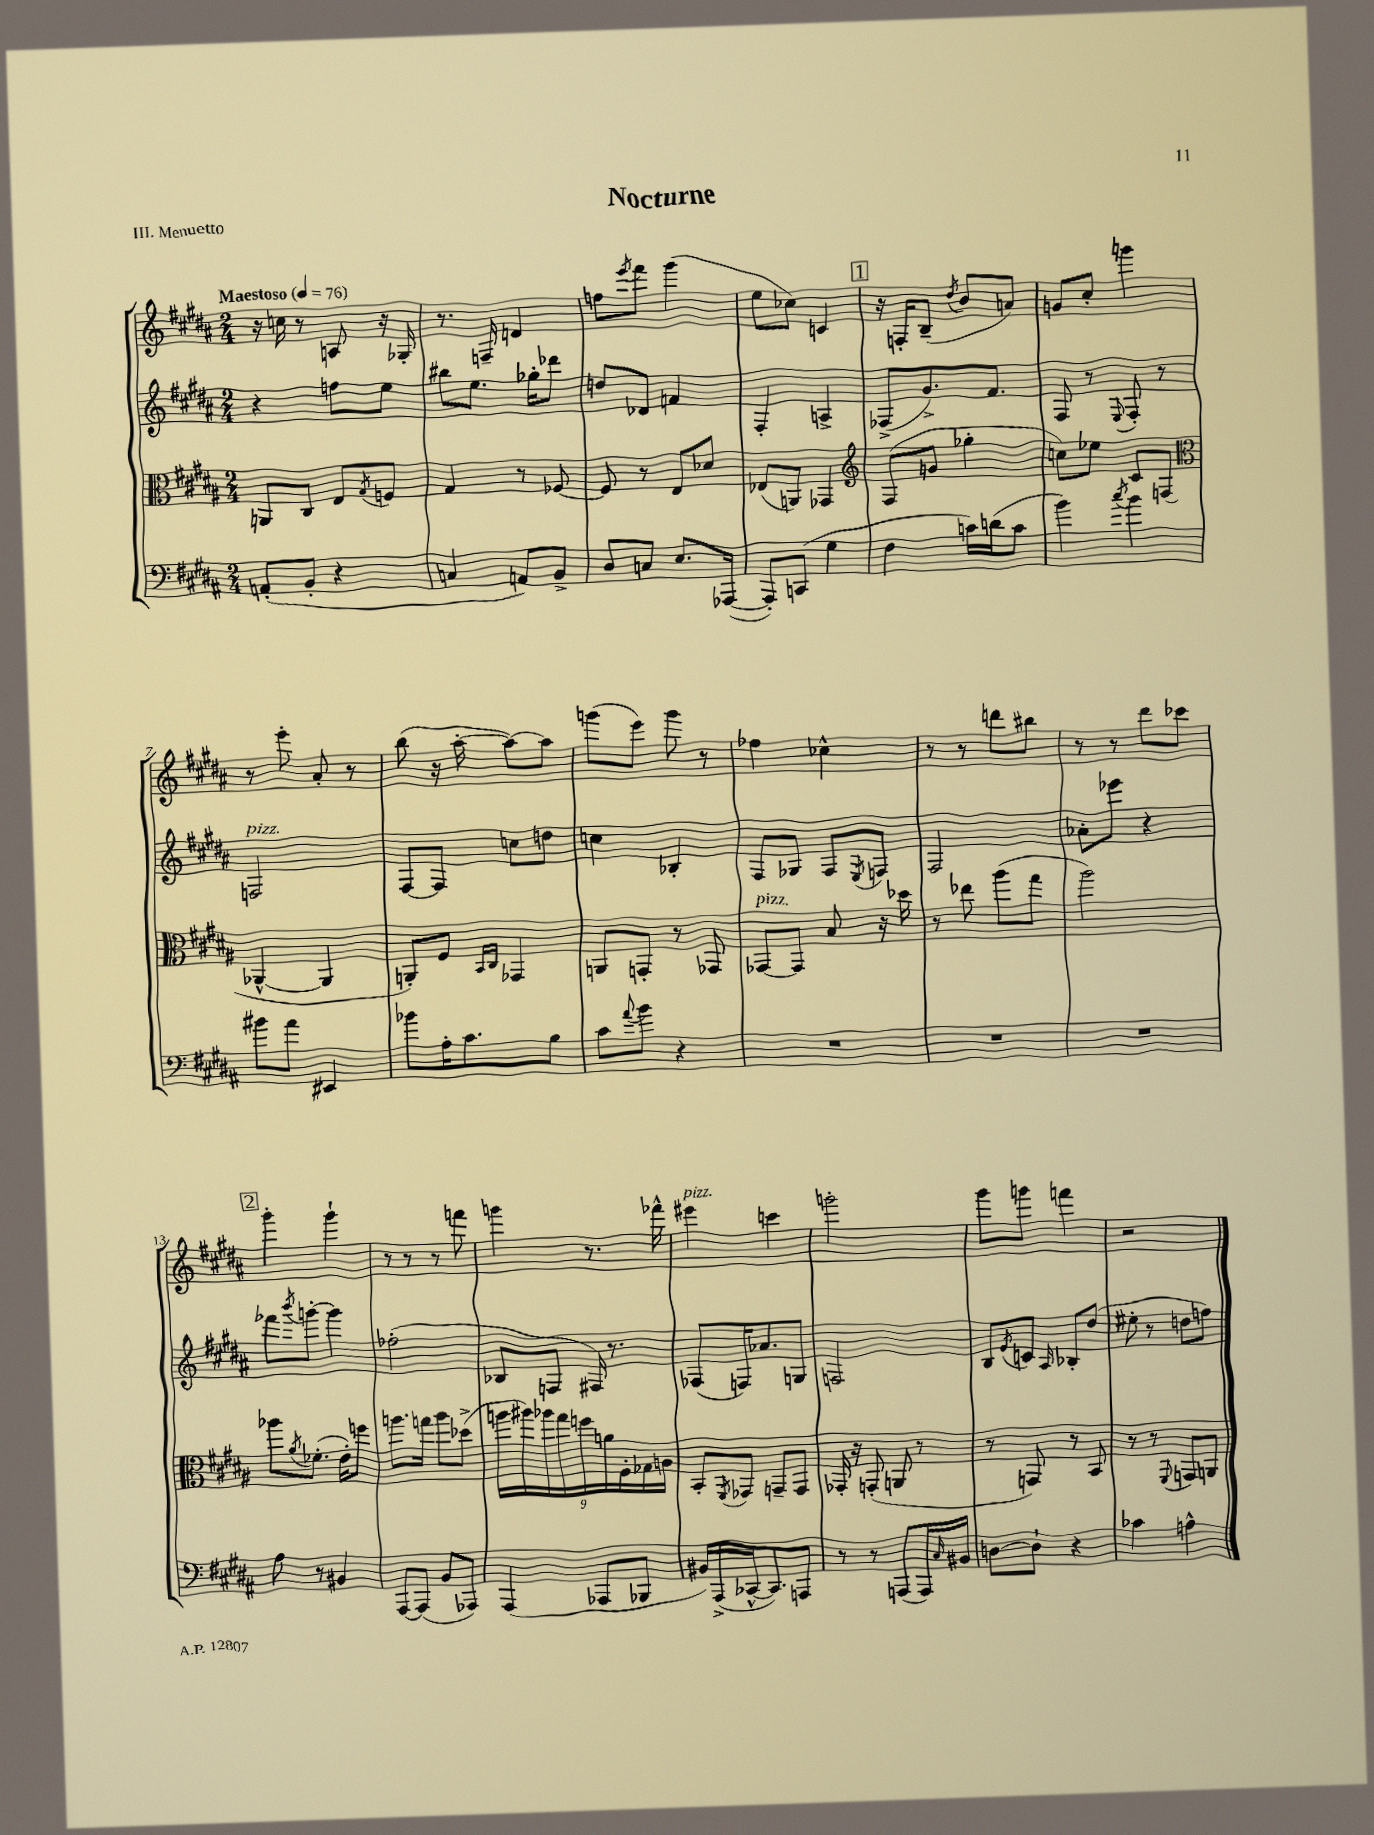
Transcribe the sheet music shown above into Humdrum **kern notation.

**kern	**kern	**kern	**kern
*part4	*part3	*part2	*part1
*staff4	*staff3	*staff2	*staff1
*clefF4	*clefC3	*clefG2	*clefG2
*k[f#c#g#d#a#]	*k[f#c#g#d#a#]	*k[f#c#g#d#a#]	*k[f#c#g#d#a#]
*M2/4	*M2/4	*M2/4	*M2/4
*MM76	*MM76	*MM76	*MM76
=1	=1	=1	=1
!	!	!	!LO:TX:a:B:t=Maestoso
(8AAn'/L	8AAn/L	4r	16r
.	.	.	16ccn\
8BB'/J	8C#/J	.	8r
4r	8E/L	8ffn\L	8An/
.	8qG#/	.	.
.	8Fn/J	8ee\J	16r
.	.	.	16G-X'/
=2	=2	=2	=2
4Cn/	4G#/	8bb#X\L	8.r
.	.	8.ee\J	.
.	.	.	16Fn~/
8AAn/L)	8r	.	4dn/
.	.	16gg-X'\KL	.
8BB^/J	[8F-X/	8ddd-X\J	.
=3	=3	=3	=3
8D#/L	8F-/]	8ddn/L	8ffn\L
.	.	.	8qeee/
8Cn/J	8r	8d-X/J	8fff#\J
8.E/L	8E/L	4fn/	(4ggg#\
.	8d-X/J	.	.
([16AAA-X/Jk	.	.	.
=4	=4	=4	=4
8AAA-'/L])	(8E-X/L	4F#'/	8ee\L
(8CCn/J	8AAn/J)	.	8cc-X\J)
4G#\	4GG-X/	4An^/	4cn/
!!LO:REH:place=s1:t=1
=5	=5	=5	=5
*	*clefG2	*	*
4F#\	(8F#/L	(8F-X^/L	16r
.	.	.	16Fn'/KL
.	8gn/J	8.g#^/)	(8B~/J
.	.	.	8qdd#/
16cn\LL)	4gg-X'\	.	8b/L
(16dn\J	.	8.f#/J	.
8c\J	.	.	8an/J)
=6	=6	=6	=6
4b\)	8ccn\L)	8F#/	8gn/L
.	8ee-X\J	8r	8cc#'/J
8qcc#/	.	8qqE/	.
4b\	8c#/L	8F#'/	4gggn\
.	(8Fn/J	8r	.
!!LO:LB:g=z
=7	=7	=7	=7
*	*clefC3	*	*
!	!	!LO:TX:a:i:t=pizz.	!
8b#X\L	[4AA-X^^/	2Fn/	8r
8a#\J	.	.	8eee'\
4EE#X/	4AA-/]	.	8a#'/
.	.	.	8r
=8	=8	=8	=8
8b-X\L	8AAn'/L)	[8F#/L	(8bb\
16A#'\K	8F#/J	8F#/J]	16r
8.c#\	.	.	[16aa#'\
.	16qqBB/LL	.	.
.	16qqC#/JJ	.	.
.	4GG-X/	8ccn\L	8aa#\L_)
8B\J	.	8ddn\J	8aa#\J]
=9	=9	=9	=9
8c#\L	8AAn/L	4ccn\	(8gggn\L
8qqa#/	.	.	.
8b\J	8GGn'/J	.	8eee\J)
4r	8r	4B-X'/	8ggg\
.	8GG-X/	.	8r
=10	=10	=10	=10
!	!LO:TX:a:i:t=pizz.	!	!
2r	[8GG-X/L	8F#/L	4ff-X\
.	8GG-/J]	8G-X/J	.
.	8B/	8F#/L	4cc-X^^\
.	.	8qE/	.
.	16r	8Fn/J	.
.	16dd-X\	.	.
=11	=11	=11	=11
2r	8r	2F#/	8r
.	8ee-X\	.	8r
.	(8aa#\L	.	8dddn\L
.	8gg#\J	.	8bb#X\J
=12	=12	=12	=12
2r	2aa#\)	8a-X'\L	8r
.	.	8eee-X\J	8r
.	.	4r	8ddd#\L
.	.	.	8ccc-X\J
!!LO:LB:g=z
!!LO:REH:place=s1:t=2
=13	=13	=13	=13
8A#\	8aa-X\L	8fff-X\L	4ggg#'\
.	8qa#/	8qbbb/	.
8r	(8.f-X'\J	[8gggn'\J	.
4BB#X/	.	4ggg\]	4ggg#`\
.	16e'\KL)	.	.
.	8ffn\J	.	.
=14	=14	=14	=14
[8AAA#/L	8.aan\L	(2ff-X'\	8r
(8AAA#/J]	.	.	8r
.	16ggn\Jk	.	.
8BB/L	8aa\L	.	8r
8AAA-X/J)	(8dd-X^\J	.	8fffn\
=15	=15	=15	=15
(4AAA#/	18aan\LL	8B-X/L	4gggn\
.	18aa#X\)	.	.
.	18aa-X\	.	.
.	.	8Fn/J	.
.	18gg#\	.	.
.	18ffn\	.	.
8AAA-X/L	.	16F#X/)	8.r
.	18an\	.	.
.	.	8.r	.
.	18F#'\	.	.
8BBB-X/J	.	.	.
.	18G-X\	.	.
.	.	.	16fff-X^^\
.	18An\JJ	.	.
=16	=16	=16	=16
!	!	!	!LO:TX:a:i:t=pizz.
16BB#X/LL)	8BB'/L	(8F-X/L	4eee#X\
(16AAA#^/	.	.	.
.	8qFF#/	.	.
[16CC-X^^/J	8GG-X/J	16Fn/K)	.
8.CC-/])	.	8.a-X/	.
.	8GGn~/L	.	4cccn\
8AAAn/J	8GG/J	8Gn/J	.
=17	=17	=17	=17
8r	16GG-X'/	2Fn/	2gggn'\
.	16r	.	.
8r	(8GGn'/	.	.
(8AAAn/L	8AAn/	.	.
16AAA/L)	8r	.	.
16qqC#/	.	.	.
16BB#X/JJ	.	.	.
=18	=18	=18	=18
[8Dn\L	8r	8B/L	8ggg#\L
.	.	8qe/	.
8D`\J]	8GGn/)	8cn/J	8gggn\J
.	.	16qqA#/	.
4r	8r	8B-X'/L	4fffn\
.	8BB/	(8dd#/J	.
=19	=19	=19	=19
4c-X\	8r	8ee#X'\	2r
.	8r	8r	.
.	8qqFF#/	.	.
4An^^\	8GGn/L	8ddn\L	.
.	8AAn/J	8ffn\J)	.
==	==	==	==
*-	*-	*-	*-
